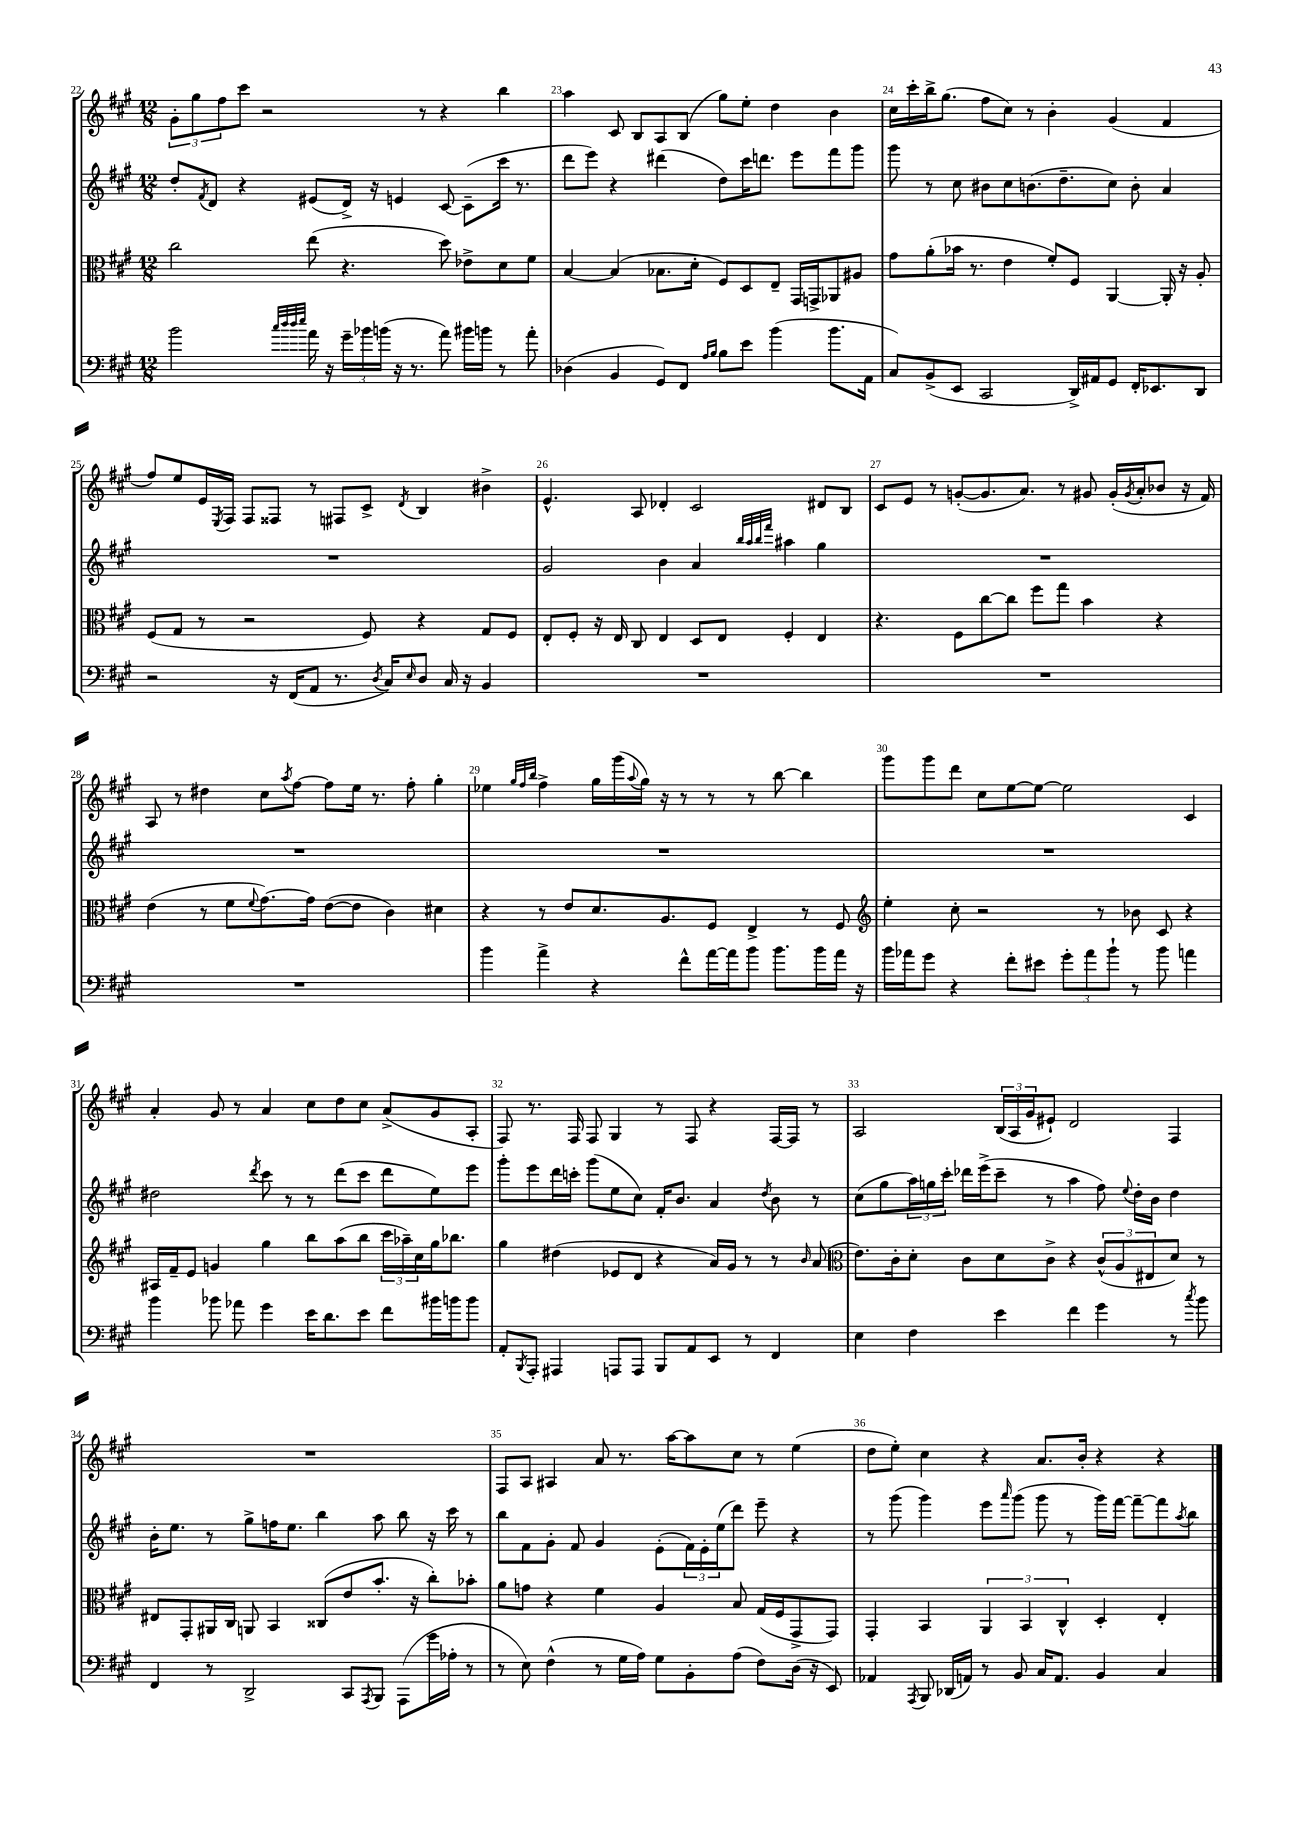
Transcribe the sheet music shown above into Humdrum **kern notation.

**kern	**kern	**kern	**kern
*staff4	*staff3	*staff2	*staff1
*clefF4	*clefC3	*clefG2	*clefG2
*k[f#c#g#]	*k[f#c#g#]	*k[f#c#g#]	*k[f#c#g#]
*M12/8	*M12/8	*M12/8	*M12/8
2b\	2cc#\	8dd'/L	12g#'\L
.	.	.	12gg#\
.	.	8qf#/	.
.	.	8d/J	.
.	.	.	12ff#\
.	.	4r	8ccc#\J
.	.	.	2r
32qqcc#/LLL	.	.	.
32qqdd/	.	.	.
32qqdd/	.	.	.
32qqee/JJJ	.	.	.
16a\	(8ee\	(8e#/L	.
16r	.	.	.
24g#~\LL	4.r	16d^/Jk)	.
24b-\	.	.	.
.	.	16r	.
(24b\JJ	.	.	.
16r	.	4e/	.
8.r	.	.	.
.	.	.	8r
8a\)	8dd\)	[8c#/	4r
16b#\LL	8e-^\L	(8c#~\]L	.
16b\JJ	.	.	.
8r	8d\	16ccc#\Jk	4bb\
.	.	8.r	.
8a'\	8f#\J	.	.
=	=	=	=
(4D-\	[4B/	8ddd\L	4aa\
.	.	8eee\J)	.
4BB/	(4B/]	4r	8c#/
.	.	.	8B/L
8GG#/L)	8.B-\L	(4ddd#\	8A/
8FF#/J	.	.	(8B/J
.	16d'\Jk	.	.
16qqA/LL	.	.	.
16qqB/JJ	.	.	.
8B\L	8F#/L)	8dd\L)	8gg#\L)
8e\J	8D/	16ccc#\K	8ee'\J
.	.	8.ddd\J	.
(4b\	8E~/J	.	4dd\
.	16GG#/LL	8eee\L	.
.	16GG^/J	.	.
8.b\L	8AA-/	8fff#\	4b\
.	8A#/J	8ggg#\J	.
16AA\Jk	.	.	.
=	=	=	=
8C#/L)	8g#\L	8ggg#\	16cc#\LL
.	.	.	16ccc#'\
(8BB^/	(8a'\	8r	16bb^\J
.	.	.	(8.gg#\J
8EE/J	16b-\Jk	8cc#\	.
.	8.r	.	.
2CC#/	.	8b#\L	8ff#\L
.	4e\	8cc#\	8cc#\J)
.	.	(8.b\	8r
.	8f#'/L)	.	4b'\
.	.	8.dd~\	.
16DD^/LL)	8F#/J	.	.
16AA#/J	.	.	.
8GG#/J	[4AA/	8cc#\J)	(4g#/
16FF#'/LK	.	8b'\	.
8.EE-/	.	.	.
.	16AA'/]	4a/	4f#/
.	16r	.	.
8DD/J	8A'/	.	.
=	=	=	=
2r	(8F#/L	1.r	8ff#/L)
.	8G#/J	.	8ee/
.	8r	.	16e/L
.	.	.	8qE/
.	.	.	16F#/JJ
.	2r	.	8F#/L
16r	.	.	8F##/J
(16FF#/LK	.	.	.
8AA/J	.	.	8r
8.r	.	.	8F#/L
.	8F#/)	.	8c#^/J
8qD/	.	.	.
16C#/LK)	.	.	.
16qqE/	.	.	8qd/
8D/J	4r	.	4B/
16C#/	.	.	.
16r	.	.	.
4BB/	8G#/L	.	4b#^\
.	8F#/J	.	.
=	=	=	=
1.r	8E'/L	2g#/	4.e^^/
.	8F#'/J	.	.
.	16r	.	.
.	16E/	.	.
.	8C#/	.	8A/
.	4E/	4b\	4d-'/
.	8D/L	4a/	2c#/
.	8E/J	.	.
.	.	32qqbb/LLL	.
.	.	32qqaa/	.
.	.	32qqbb/	.
.	.	32qqfff#/JJJ	.
.	4F#'/	4aa#\	.
.	4E/	4gg#\	8d#/L
.	.	.	8B/J
=	=	=	=
1.r	4.r	1.r	8c#/L
.	.	.	8e/J
.	.	.	8r
.	8F#\L	.	([8g'/L
.	[8cc#\	.	8.g/]
.	8cc#\]J	.	.
.	.	.	8.a/J)
.	8ff#\L	.	.
.	8gg#\J	.	8r
.	4b\	.	8g#/
.	.	.	(16g#'/LL
.	.	.	8qg#/
.	.	.	16a'/J
.	4r	.	8b-/J
.	.	.	16r
.	.	.	16f#/)
=	=	=	=
1.r	(4e\	1.r	8A/
.	.	.	8r
.	8r	.	4dd#\
.	8f#\L	.	.
.	8qqf#/	.	.
.	[8.g#\)	.	8cc#\L
.	.	.	8qaa/
.	.	.	[8ff#\J
.	16g#\]Jk	.	.
.	([8e\L	.	8ff#\]L
.	8e\]J	.	16ee\Jk
.	.	.	8.r
.	4c#\)	.	.
.	.	.	8ff#'\
.	4d#\	.	4gg#'\
=	=	=	=
4b\	4r	1.r	4ee-\
.	.	.	32qqgg#/LLL
.	.	.	32qqff#/
.	.	.	32qqbb/JJJ
4a^\	8r	.	4ff#^\
.	8e/L	.	.
4r	8.d/	.	16gg#\LL
.	.	.	(16ggg#\
.	.	.	8qqaa/
.	.	.	16gg#\JJ)
.	8.A/	.	16r
8f#^^\L	.	.	8r
[16a\L	8F#/J	.	8r
16a\]J	.	.	.
8b\J	4E^/	.	8r
8.b\L	.	.	[8bb\
.	8r	.	4bb\]
16b\L	.	.	.
16a\JJ	8F#/	.	.
16r	.	.	.
=	=	=	=
*	*clefG2	*	*
16b\LL	4ee'\	1.r	8ggg#\L
16a-\J	.	.	.
8g#\J	.	.	8ggg#\
4r	8cc#'\	.	8ddd\J
.	2r	.	8cc#\L
8f#'\L	.	.	[8ee\
8e#\J	.	.	8ee\_J
12g#'\L	.	.	2ee\]
12a-\	.	.	.
.	8r	.	.
12b`\J	.	.	.
8r	8b-\	.	.
8b\	8c#/	.	.
4a\	4r	.	4c#/
=	=	=	=
4b\	16A#/LL	2dd#\	4a'/
.	16f#~/J	.	.
.	8e/J	.	.
8b-\	4g/	.	8g#/
8a-\	.	.	8r
.	.	8qddd/	.
4g#\	4gg#\	8ccc#\	4a/
.	.	8r	.
16e\LK	8bb\L	8r	8cc#\L
8.d\	.	.	.
.	(8aa\	(8ddd\L	8dd\
8e\J	8bb\J	8ccc#\J	8cc#\J
8f#\L	24ccc#\LL	8ddd\L	(8a^/L
.	24aa-~\)	.	.
.	24cc#\	.	.
16b#\L	16gg#\J	8ee\)	8g#/
16b\J	8.bb-\J	.	.
8b\J	.	8eee\J	8A'/J
=	=	=	=
8AA'/L	4gg#\	8ggg#'\L	8F#/)
8qBBB/	.	.	.
8AAA'/J	.	8eee\	8.r
4AAA#/	(4dd#\	16ddd\L	.
.	.	16ccc'\JJ	16F#/
.	.	(8ggg#\L	8F#/
8AAA/L	8e-/L	8ee\	4G#/
8AAA/J	8d/J	8cc#\J)	.
8BBB/L	4r	16f#'/LK	8r
.	.	8.b/J	.
8AA/	.	.	8F#/
8EE/J	16a/LL)	4a/	4r
.	16g#/JJ	.	.
8r	8r	.	.
.	.	8qdd/	.
4FF#/	8r	8b\	[16F#/LL
.	.	.	16F#/]JJ
.	16qqb/	.	.
.	(8a/	8r	8r
=	=	=	=
*	*clefC3	*	*
4E\	8.e\L)	(8cc#\L	2A/
.	.	8gg#\	.
.	16c#'\k	.	.
4F#\	8d'\J	24aa\L)	.
.	.	24gg\	.
.	.	24ccc#'\JJ	.
.	8c#\L	16ddd-\LL	.
.	.	(16eee^\J	.
4e\	8d\	8ccc#~\J	(24B/LL
.	.	.	24A/
.	.	.	24g#/J
.	8c#^\J	8r	8e#`/J)
4f#\	4r	4aa\	2d/
4g#\	(12c#^^/L	8ff#\)	.
.	12A/	.	.
.	.	8qqee/	.
.	.	16dd'\LL	.
.	12E#/	.	.
.	.	16b\JJ	.
8r	8d/J)	4dd\	4F#/
8qcc#/	.	.	.
8b\	8r	.	.
=	=	=	=
4FF#/	8E#/L	16b'\LK	1.r
.	.	8.ee\J	.
.	8GG#'/	.	.
8r	16AA#/L	8r	.
.	16C#/JJ	.	.
2DD^/	8AA/	8gg#^\L	.
.	4BB/	16ff\K	.
.	.	8.ee\J	.
.	(8C##/L	4bb\	.
8CC#/L	8e/	.	.
8qAAA/	.	.	.
8BBB/J	8.b'/J	8aa\	.
(8AAA\L	.	8bb\	.
.	16r	.	.
16g#\L	8cc#'\L)	16r	.
16A-'\JJ	.	16ccc#\	.
8r	8b-'\J	8r	.
=	=	=	=
8r	8a\L	8bb\L	8F#/L
8E\)	8g\J	8f#\	8A/J
(4F#^^\	4r	8g#'\J	4A#/
.	.	8f#/	.
8r	4f#\	4g#/	8a/
16G#\LL	.	.	8.r
16A\JJ)	.	.	.
8G#\L	4A/	(8e'\L	.
.	.	.	[16aa\LK
8BB'\	.	24f#\L)	8aa\]
.	.	24e'\	.
.	.	(24ee\J	.
(8A\J	8B/	8ddd\J)	8cc#\J
8F#\L)	(16G#/LL	8eee~\	8r
.	16F#/J	.	.
(16D\Jk	8GG#^/	4r	(4ee\
16r	.	.	.
8EE/)	8GG#/J)	.	.
=	=	=	=
4AA-/	4GG#'/	8r	8dd\L
.	.	(8ggg#\	8ee'\J)
8qAAA/	.	.	.
8BBB/	4BB/	4ggg#\)	4cc#\
(16DD-/LL	.	.	.
16AA/JJ)	.	.	.
8r	6AA/	8eee\L	4r
.	.	16qqaaa/	.
8BB/	.	(8ggg#\J	.
.	6BB/	.	.
16C#/LK	.	8ggg#\	8.a/L
8.AA/J	.	.	.
.	6C#^^/	.	.
.	.	8r	.
.	.	.	16b'/Jk
4BB/	4D'/	16ggg#\LL)	4r
.	.	[16fff#\JJ	.
.	.	8fff#~\_L	.
4C#/	4E'/	8fff#\]	4r
.	.	8qaa/	.
.	.	8bb\J	.
==	==	==	==
*-	*-	*-	*-
